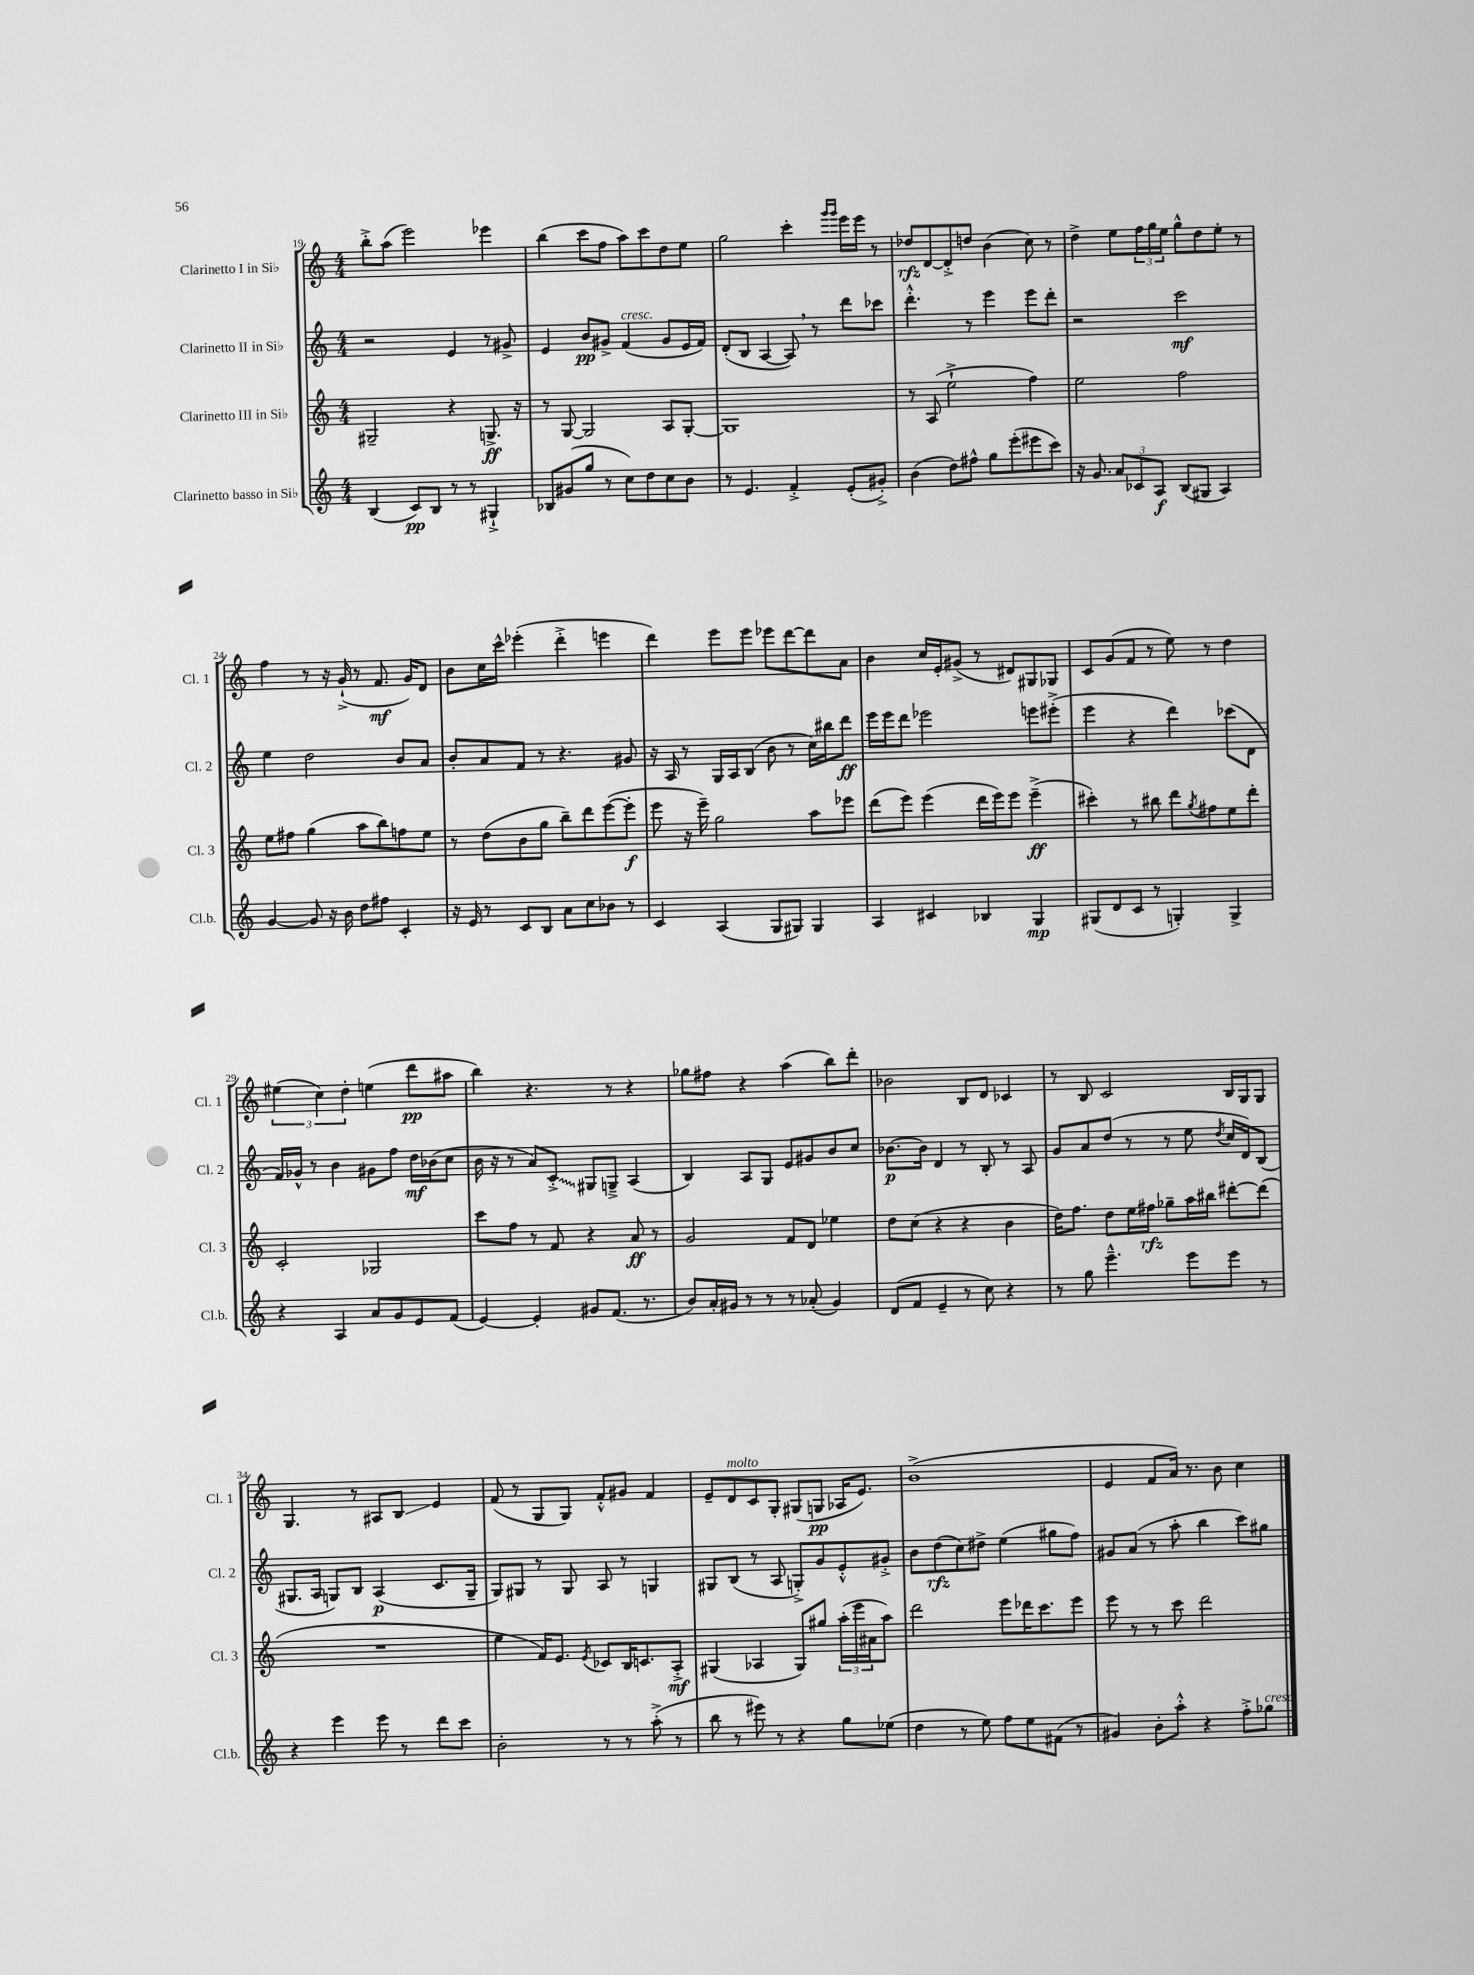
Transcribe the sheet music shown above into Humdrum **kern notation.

**kern	**kern	**kern	**kern
*staff4	*staff3	*staff2	*staff1
*clefG2	*clefG2	*clefG2	*clefG2
*k[]	*k[]	*k[]	*k[]
*M4/4	*M4/4	*M4/4	*M4/4
(4B	2G#~	2r	8bb'^
.	.	.	(8aa
8c)	.	.	2eee)
8B	.	.	.
8r	4r	4e	.
8r	.	.	.
4G#`^	8.G^	8r	4eee-
.	.	8g#^	.
.	16r	.	.
=	=	=	=
8B-	8r	4e	(4bb
(8g#	[8G	.	.
8gg	2G]	8b	8ccc
8r	.	8g#^	8ff
8cc)	.	(4f	8aa)
8dd	.	.	8ccc
8cc	8A	8g#	8dd
8b	[8G'	16e	8ee
.	.	16f)	.
=	=	=	=
8r	1G]	(8d'	2gg
4.e	.	8B	.
.	.	[4A	.
4f'^	.	8A])	4ccc'
.	.	8r	.
.	.	.	16qqggg
.	.	.	16qqggg
(8e'	.	8ddd	16eee
.	.	.	16eee
8g#'^)	.	8ccc-	8r
=	=	=	=
(4b	8r	4.ddd'^^	8dd-
.	(8A	.	[8d
8dd)	2ee`^	.	8d'^]
8ff#^^	.	8r	8dd
8gg	.	4eee	(4b
(8eee'	.	.	.
8eee#	4ff)	8eee	8cc)
8ccc)	.	8ddd'	8r
=	=	=	=
16r	2ee	2r	4dd^
8.g	.	.	.
12a	.	.	8ee
12c-	.	.	.
.	.	.	24ff
12A	.	.	24gg
.	.	.	24ee
(8B	2ff	2ccc	8gg^^
8G#	.	.	8dd
4A)	.	.	8ee'
.	.	.	8r
=	=	=	=
[4g	8ee	4ee	4ff
.	8ff#	.	.
8g]	(4gg	2dd	8r
16r	.	.	16r
16b	.	.	(16g`^
8dd	8aa	.	8r
8ff#	8bb)	.	8.f
4c'	8ff	8b	.
.	.	.	16g)
.	8ee	8a	8d
=	=	=	=
16r	8r	8b'	8b
16e	.	.	.
8r	(8dd	8a	16cc
.	.	.	16ccc^^
8c	8b	8f	(4eee-'
8B	8gg	8r	.
8a	8bb~)	4.r	4ddd'^
8cc	8ddd	.	.
8b-	([8eee	.	4eee
8r	8eee']	8g#	.
=	=	=	=
4c	8eee	16r	4ddd)
.	.	16A	.
.	16r	8r	.
.	16eee~)	.	.
(4A	2gg	16G	8eee
.	.	16A	.
.	.	(8B	8eee
8G	.	8b	8eee-
8G#)	.	8r	[8ddd
4G#	8aa	16cc)	8ddd]
.	.	16bb#	.
.	8eee-	8ddd	8a
=	=	=	=
4A	(8ddd	16eee	4b
.	.	16eee	.
.	8eee)	8ddd	.
4c#	(4eee	2eee-	16cc
.	.	.	16e'
.	.	.	(8g#^
4B-	16ddd	.	8r
.	16eee)	.	.
.	8eee	.	8d#)
4G	(4eee~^	8eee	8G#
.	.	(8eee#'^	8G-
=	=	=	=
(8G#	4ccc#')	4eee	8c
8d	.	.	(8g
8c	8r	4r	8f
8r	8bb#	.	8r
4G')	8ddd	4ddd)	8ee)
.	8qgg	.	.
.	8ff#	.	8r
4G^	8ee	(8ccc-	4dd
.	8ddd'	8d	.
=	=	=	=
4r	2c'	16f)	(6ee#
.	.	16g-^^	.
.	.	8r	.
.	.	.	6cc)
4A	.	4b	.
.	.	.	6dd'
8a	2G-	8g#	(4ee
8g	.	8ff	.
8e	.	16dd	8ddd
.	.	(16b-	.
(8f	.	8cc	8aa#
=	=	=	=
[4e)	8ccc	16b	4bb)
.	.	16r	.
.	8ff	8r	.
4e']	8r	8a)	4.r
.	8f	8c'^	.
8g#	4r	8G#	.
(8.f	.	8G~^	8r
.	8a	(4A	4r
8.r	.	.	.
.	8r	.	.
=	=	=	=
8b)	2g	4B)	8gg-
16a'	.	.	8ff#
16g#	.	.	.
8r	.	8A	4r
8r	.	8G	.
8r	8f	8e	(4aa
(8a-'	8d	8g#	.
4g#)	4ee-	8b	8bb)
.	.	8cc	8ddd'
=	=	=	=
(8d	8dd	[8.b-	2b-
8f	(8cc	.	.
.	.	16b-]	.
4e~	4r	4d	.
8r	4r	8r	8B
8cc)	.	8B'	8d
4r	4b	8r	4c-
.	.	8A	.
=	=	=	=
8r	16dd)	8g	8r
.	8.ff	.	.
8gg	.	8a	8B
4.eee~^^	8dd	(8dd	2c
.	16ee	8r	.
.	16ff#	.	.
.	8gg-~	8r	.
8eee	16aa	8ee	.
.	16bb#	.	.
.	.	8qdd	.
8eee	[8ddd#'	16cc	16B
.	.	16d)	16G
8r	(8ddd#]	(8B	8G
=	=	=	=
4r	1r	8.G#	4.G
.	.	16A	.
4eee	.	8G)	.
.	.	8B	8r
8eee	.	(4A	8A#
8r	.	.	8B
8ddd	.	8.c	4e
8ccc	.	.	.
.	.	16G~	.
=	=	=	=
2b'	4ee	8G)	(8f
.	.	8G#	8r
.	16f)	8r	8G
.	8.e	.	.
.	.	8G#	8G)
.	8qe	.	.
8r	8c-	8A	8f'^^
8r	16B	8r	8g#
.	8.c	.	.
(8aa'^	.	4G	4f
8r	8A'^	.	.
=	=	=	=
8bb	(4G#	8G#	8e~
8r	.	(8B	8d
8eee#)	4A-	8r	8c
8r	.	8A	8G'
4r	8G#)	8G'^)	(8G#
.	8gg#	8g	8G
8gg	(24aa'	8e'^^	16A-
.	24eee	.	.
.	.	.	8.e)
.	24a#	.	.
(8ee-	8aa)	8g#'^	.
=	=	=	=
4dd	2ddd	8b	(1b^
.	.	(8dd	.
8r	.	8cc)	.
8ee)	.	8dd#^	.
8ff	8eee	(4ee	.
8ee	16ddd-	.	.
.	8.ccc	.	.
(8f#	.	8gg#	.
8r	8eee	8ff)	.
=	=	=	=
4g#)	8eee	8g#	4e
.	8r	(8a	.
8b'	8r	8r	8f
8aa'^^	8ccc	8aa'	16a)
.	.	.	8.r
4r	2ddd	4bb	.
.	.	.	8b
8ff'^	.	8ccc)	4cc
8gg-	.	8gg#	.
==	==	==	==
*-	*-	*-	*-
